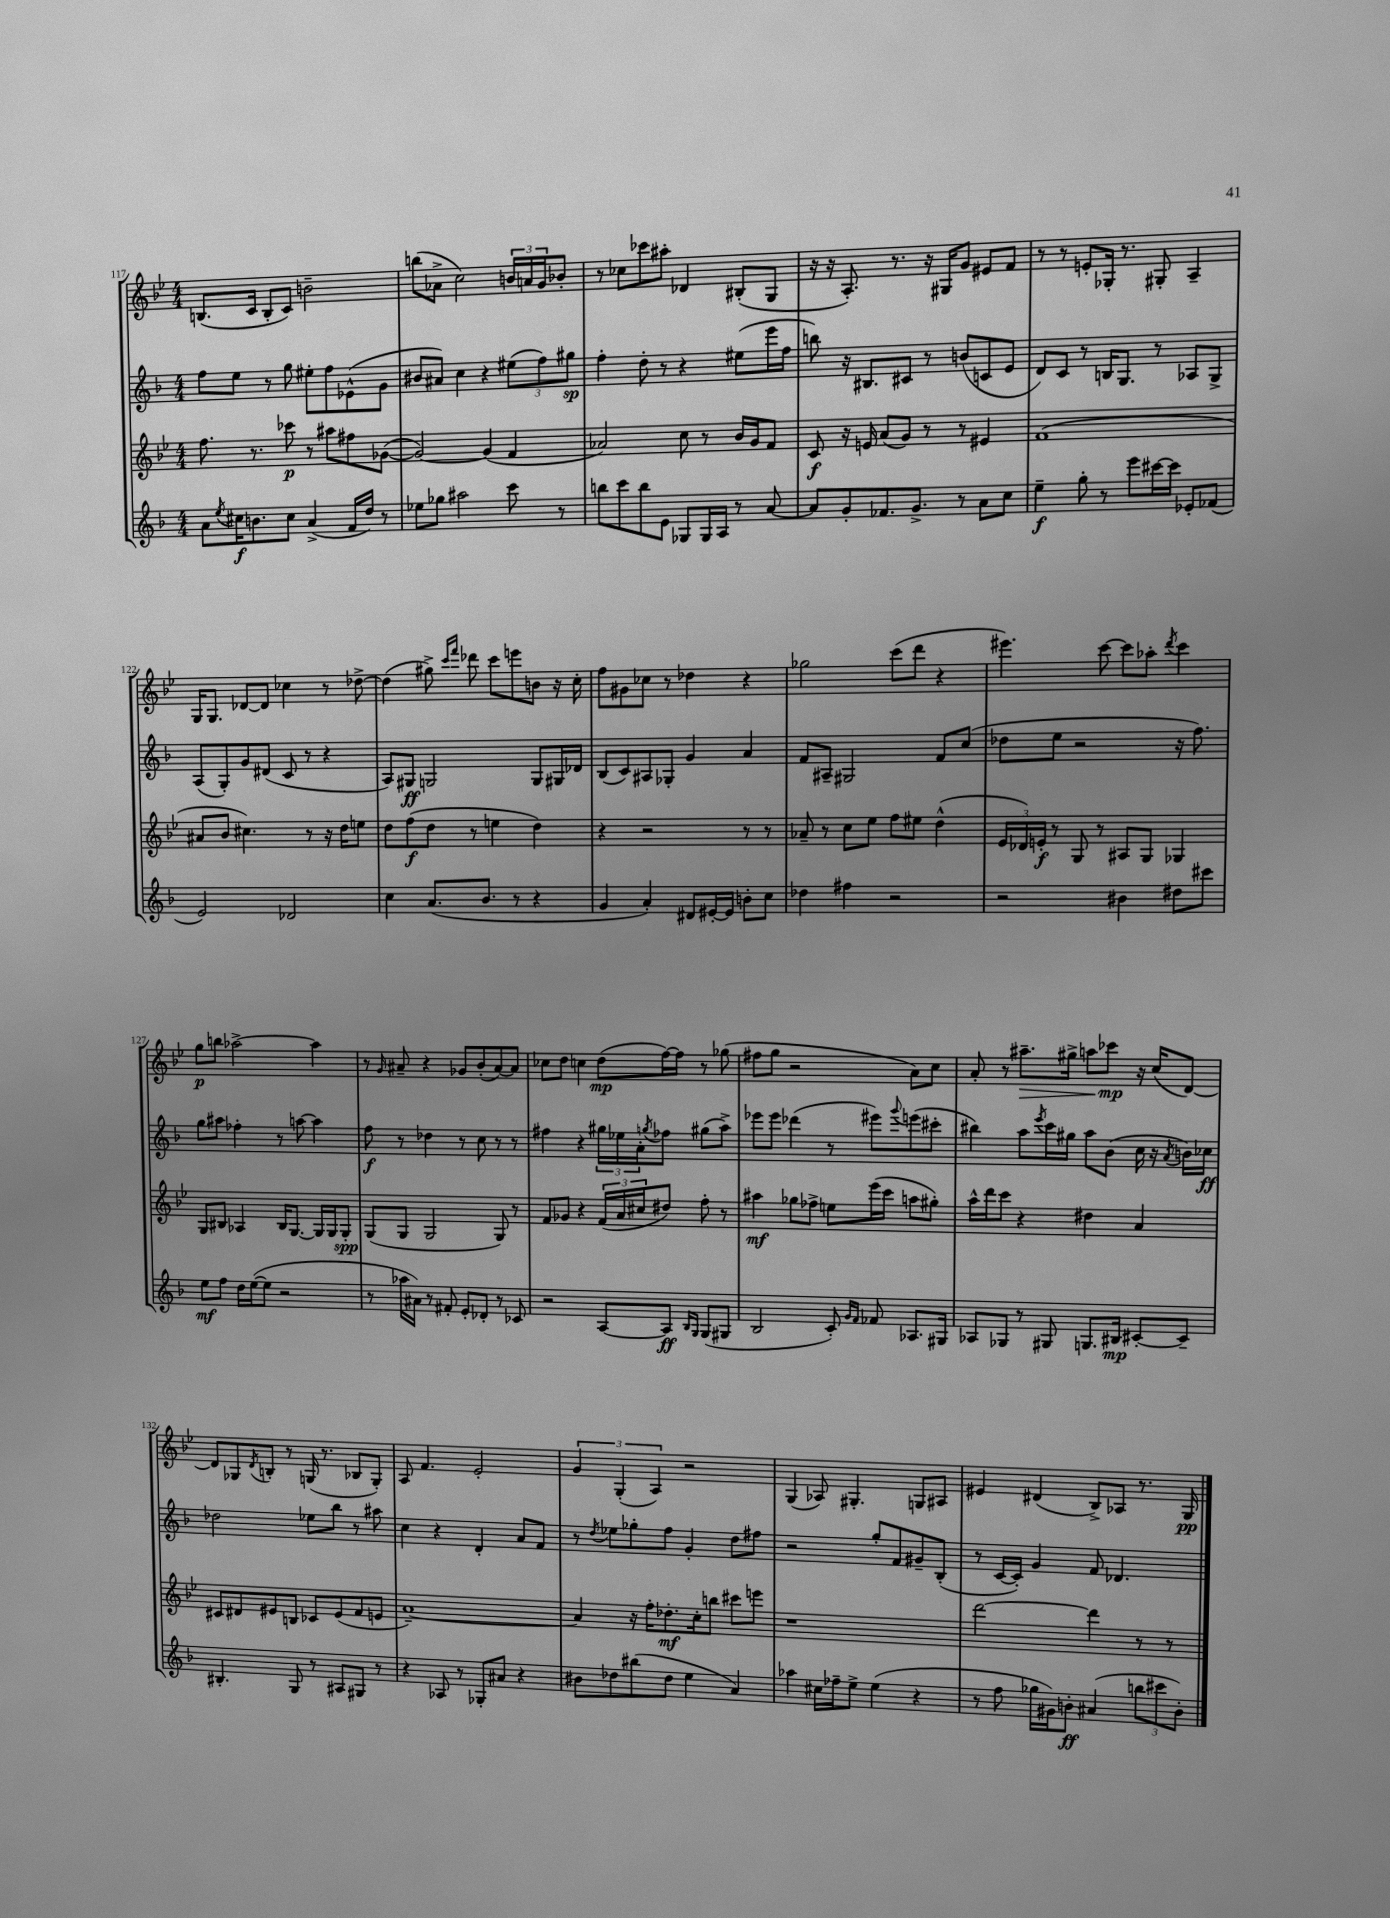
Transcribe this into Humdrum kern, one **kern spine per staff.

**kern	**kern	**kern	**kern
*staff4	*staff3	*staff2	*staff1
*clefG2	*clefG2	*clefG2	*clefG2
*k[b-]	*k[b-e-]	*k[b-]	*k[b-e-]
*M4/4	*M4/4	*M4/4	*M4/4
8a	8.ff	8ff	(8.B
8qee	.	.	.
16cc#	.	8ee	.
8.b	8.r	.	16c
.	.	8r	8B'
8cc#	8ccc-	8gg	8c)
(4a^	8r	8ee#'	2b~
.	8aa#	8ff	.
16f	8ff#	(8e-^^	.
16dd)	.	.	.
8r	([8g-	8g	.
=	=	=	=
8ee-	2g-_)	8b#	(8bb
8gg-	.	8a#)	8a-^
2aa#	.	4cc	2cc)
.	(4g-]	4r	.
8ccc	4f	(12ee#	24b
.	.	.	24a
.	.	12ff)	24g
8r	.	.	8b-'
.	.	12gg#	.
=	=	=	=
8bb	2a-)	4ff'	8r
8ccc	.	.	8cc-
8bb	.	8dd'	8ccc-
8e	.	8r	8aa#'
8G-	8cc	4r	4d-
16G-	8r	.	.
16A	.	.	.
8r	16b-	(8ee#	(8B#'
.	16g	.	.
[8a	8f	16eee	8G
.	.	16ff	.
=	=	=	=
8a]	8c	8bb)	16r
.	.	.	16r
8g'	16r	16r	8.A')
.	16e	8.B#	.
8.f-	(8a	.	.
.	.	.	8.r
.	8g)	8c#	.
8.g^	.	.	.
.	8r	8r	16r
.	.	.	16G#
8r	8r	(8b	8g
8a	4e#	8c	8e#
8cc	.	8e	8f
=	=	=	=
4ee~	(1f	8d)	8r
.	.	8c	8r
8gg'	.	8r	8e'
8r	.	16B	16G-'
.	.	8.G	8.r
8eee	.	.	.
[16ccc#	.	8r	8G#'
16ccc#]	.	.	.
8e-'	.	8A-	4A~
(8f-	.	8G^	.
=	=	=	=
2e)	8a#	(8A	16G
.	.	.	8.G
.	8b-	8G')	.
.	4.cc#)	8g	[8d-
.	.	(8d#	8d-]
2d-	.	8c	4cc-
.	8r	8r	.
.	16r	4r	8r
.	16dd	.	.
.	8ee	.	[8dd-^
=	=	=	=
4cc	8dd	8A)	(4dd-]
.	(8ff	8G#	.
(8.a	8dd	2G	8gg#^)
.	.	.	16qqccc
.	.	.	16qqfff
.	8r	.	8ddd-
8.b-	.	.	.
.	4ee	.	8ccc
8r	.	.	8eee
4r	4dd)	8G	8b
.	.	16G#	16r
.	.	16d-	16cc'
=	=	=	=
4g	4r	(8B-	8ff
.	.	8c)	8g#
4a')	2r	8A#	8cc-
.	.	8G-'	8r
8d#	.	4g	4dd-
[16e#'	.	.	.
16e#]	.	.	.
8b'	8r	4a	4r
8cc	8r	.	.
=	=	=	=
4dd-	8a-~	8f	2gg-
.	8r	8A#~	.
4ff#	8cc	2G#	.
.	8ee-	.	.
2r	8ff	.	(8ccc
.	8ee#	.	8ddd
.	(4dd^^	8f	4r
.	.	(8cc	.
=	=	=	=
2r	24e-	8dd-	4.eee#)
.	24d-)	.	.
.	24e'	.	.
.	8r	8ee	.
.	8G	2r	.
.	8r	.	[8ccc
4b#	8A#	.	8ccc]
.	8G	.	8aa-'
.	.	.	8qddd
8dd#	4G-	16r	4ccc
.	.	8.ff)	.
8ccc#	.	.	.
=	=	=	=
8ee	8G	8gg	8gg
8ff	8B#	8aa#	8bb
16dd	4A-	4ff-'	[2aa-^
([16ee	.	.	.
8ee]	.	.	.
2r	16B#	8r	.
.	[8.G	.	.
.	.	[8aa	.
.	16G]	4aa]	4aa-]
.	16G	.	.
.	8G'	.	.
=	=	=	=
8r	(8G	8ff	8r
.	.	.	16qqg
16aa-	8G	8r	8a#~
16a#)	.	.	.
8r	2G	4dd-	4r
8f#'	.	.	.
8e'	.	8r	8g-
8d-'	.	8cc	(8b-'
8r	8G)	8r	[8a#)
8c-	8r	8r	8a#]
=	=	=	=
2r	8f	4ff#	8cc-
.	8g-	.	8dd
.	4r	4r	4cc
[8A	(24f	24gg#	(8dd
.	24a	24ee-	.
.	24cc#	24a'	.
.	.	8qgg	.
8A]	8dd#)	8ff-	[16ff)
.	.	.	16ff]
16qqB-	.	.	.
16qqG	.	.	.
(8G	8ff'	(8gg#	8r
8G#	8r	8aa^)	(8gg-
=	=	=	=
2B-	4aa#	8eee-	8ff#
.	.	8eee-	8gg
.	8gg-	(4ddd-	2r
.	8ff-^	.	.
8c')	8ee	8r	.
16qqg	.	.	.
16qqf	.	.	.
8f-	(16eee-	8eee#)	.
.	16ccc	.	.
.	.	8qqggg	.
8.A-	8aa	(8eee	8a)
.	8gg#')	8ccc#'	8cc
16G#	.	.	.
=	=	=	=
8A-	16aa^^	4bb#)	8a'
.	16ddd	.	.
8G-	8ccc	.	8r
8r	4r	8aa	8.aa#~
.	.	8qeee	.
8G#	.	16ccc	.
.	.	16gg#	16gg#^
8.G	4dd#	8aa	8aa
.	.	(8b-	8ccc-
16B#	.	.	.
[8c#'	4a	16cc	16r
.	.	16r	(16cc
.	.	8qa	.
8c#~]	.	16b)	[8d)
.	.	16cc-	.
=	=	=	=
4.B#'	8c#	2dd-	8d]
.	8d#	.	8G-
.	.	.	8qd
.	8e#	.	8B'
8G	8B	.	8r
8r	8c-	8ee-	(16G
.	.	.	8.r
8A#	(8e#	8bb-	.
8G#	8f	8r	8B-
8r	8e	8aa#	8G')
=	=	=	=
4r	[1a~)	4cc	8A
.	.	.	4.f
8A-	.	4r	.
8r	.	.	.
8G-'	.	4d'	2e-'
8a#	.	.	.
4r	.	8a	.
.	.	8f	.
=	=	=	=
8b#	4a]	8r	6g
.	.	8qdd	.
8dd-	.	8ee-	.
.	.	.	(6G'
(8bb#	16r	8gg-'	.
.	16ff'	.	.
.	.	.	6A)
8dd-	8.dd-'	8ff	.
4ee	.	4g'	2r
.	16cc'	.	.
.	8bb	.	.
4a)	8ccc#	8dd	.
.	8eee	8ff#	.
=	=	=	=
4aa-	1r	2r	(4G
16cc#	.	.	8A-)
16ff-~	.	.	.
8ee^	.	.	4.G#'
(4ee	.	8gg'	.
.	.	8f	.
4r	.	8g#~	8G
.	.	(8B-'	8A#
=	=	=	=
8r	[2ddd	8r	4e#
8ff	.	[16c	.
.	.	16c'])	.
16gg-	.	4g	(4d#
16g#)	.	.	.
8b'	.	.	.
(4a#	4ddd]	8f	8B-^)
.	.	4.d-	8A-
12bb	8r	.	8.r
12ccc#	.	.	.
.	8r	.	.
12b')	.	.	.
.	.	.	16G
==	==	==	==
*-	*-	*-	*-
